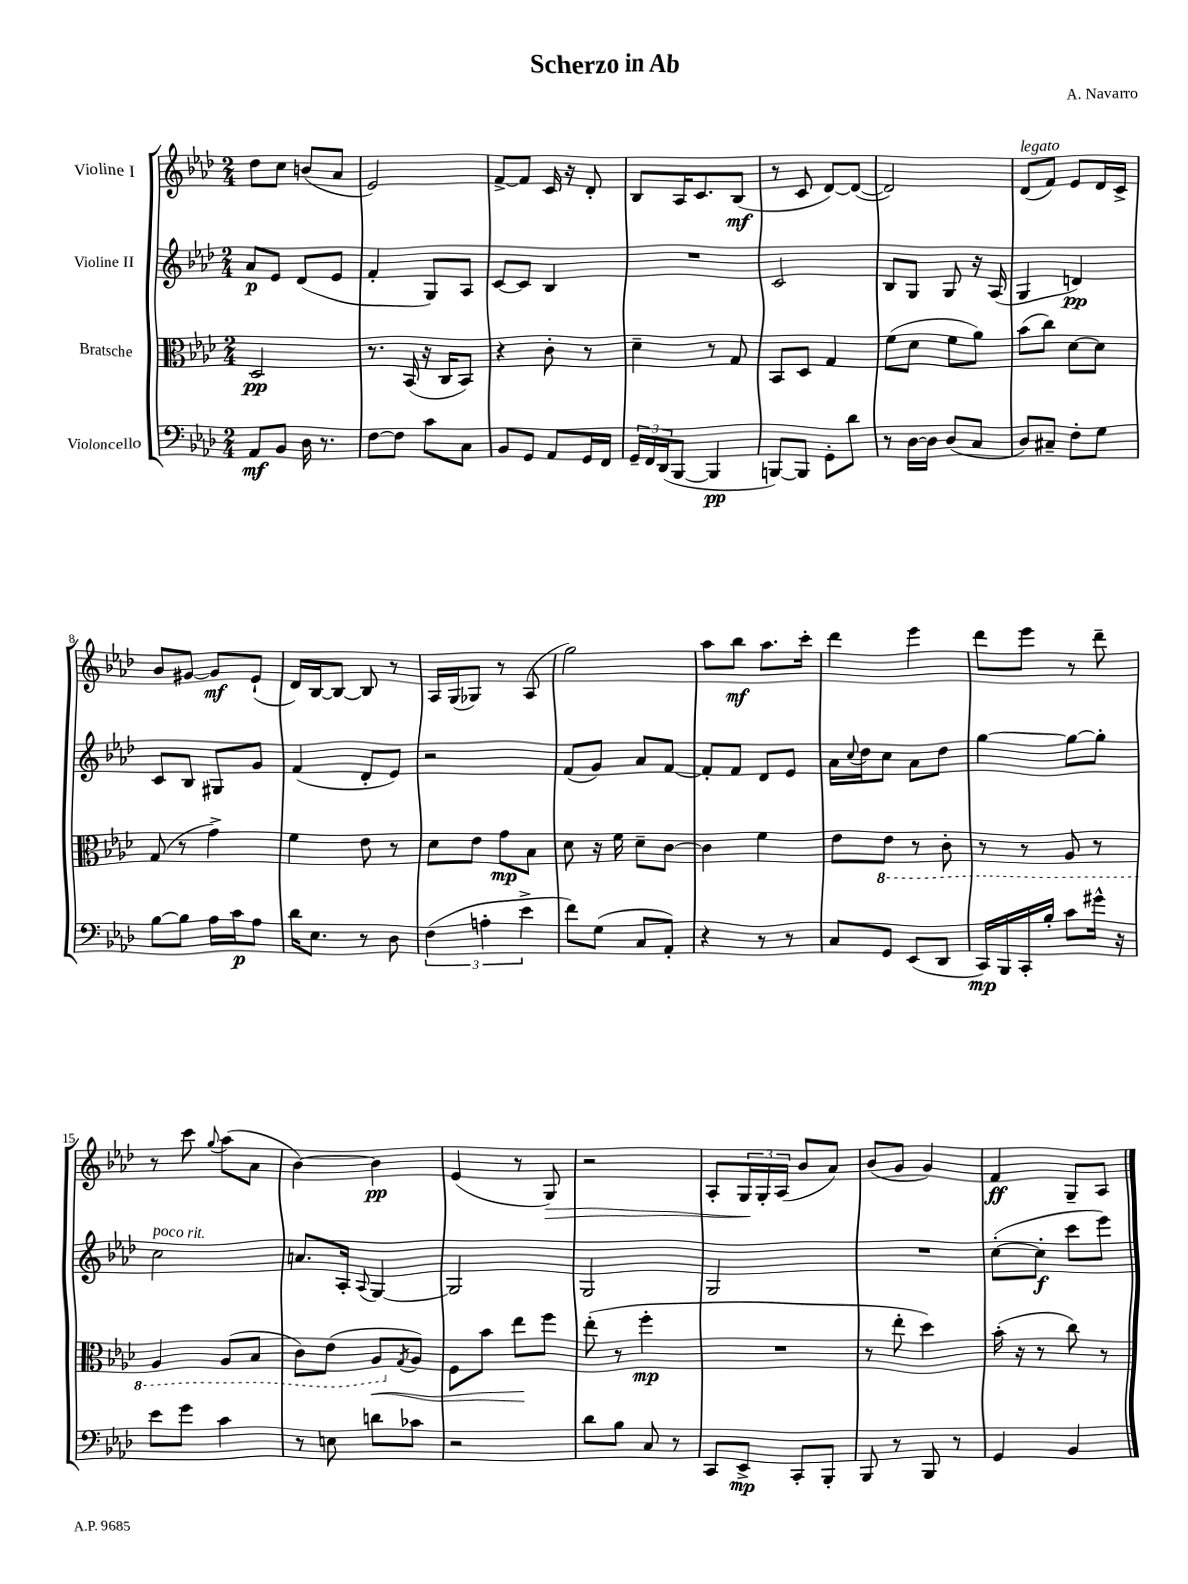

**kern	**kern	**kern	**kern
*staff4	*staff3	*staff2	*staff1
*clefF4	*clefC3	*clefG2	*clefG2
*k[b-e-a-d-]	*k[b-e-a-d-]	*k[b-e-a-d-]	*k[b-e-a-d-]
*M2/4	*M2/4	*M2/4	*M2/4
8AA-/L	2D-/	8a-/L	8dd-\L
8BB-/J	.	8e-/J	8cc\J
16D-\	.	(8d-/L	(8b/L
8.r	.	.	.
.	.	8e-/J	8a-/J
=	=	=	=
[8F\L	8.r	4f'/	2e-/)
8F\]J	.	.	.
.	(16BB-/	.	.
8c\L	16r	8G/L)	.
.	16C/LK	.	.
8C\J	8BB-/J)	8A-/J	.
=	=	=	=
8BB-/L	4r	[8c/L	[8f^/L
8GG/J	.	8c/]J	8f/]J
8AA-/L	8c'\	4B-/	16c/
.	.	.	16r
16GG/L	8r	.	8d-'/
16FF/JJ	.	.	.
=	=	=	=
24GG~/LL	4d-~\	2r	8B-/L
24FF/	.	.	.
(24DD-/J	.	.	.
[8BBB-/J	.	.	16A-/K
.	.	.	8.c/
4BBB-/]	8r	.	.
.	8G/	.	(8B-/J
=	=	=	=
[8BBB/L)	8BB-/L	2c/	8r
8BBB/]J	8D-/J	.	8c/
8GG'\L	4G/	.	[8d-/L)
8d-\J	.	.	(8d-/_J
=	=	=	=
8r	(8f\L	8B-/L	2d-/])
[16D-\LL	8d-\J	8G/J	.
16D-\]JJ	.	.	.
(8D-/L	8f\L	8G/	.
8C/J	8a-\J)	16r	.
.	.	(16A-/	.
=	=	=	=
8D-/L)	(8b-\L	4G/	(8d-/L
8C#~/J	8cc\J)	.	8f/J)
8F'\L	[8d-\L	4d/)	8e-/L
8G\J	8d-\]J	.	16d-/L
.	.	.	16c^/JJ
=	=	=	=
[8B-\L	(8G/	8c/L	8b-/L
8B-\]J	8r	8B-/J	[8g#/J
16A-\LL	4g^\)	8G#/L	8g#/]L
16c\J	.	.	.
8A-\J	.	8g/J	(8e-`/J
=	=	=	=
16d-\LK	4f\	(4f/	16d-/LL)
8.E-\J	.	.	[16B-/J
.	.	.	8B-/_J
8r	8e-\	8d-'/L	8B-/]
8D-\	8r	8e-/J)	8r
=	=	=	=
(6F\	8d-\L	2r	16A-/LL
.	.	.	(16G/J
.	8e-\J	.	8G-/J)
6A'\	.	.	.
.	8g\L	.	8r
6e-^\	.	.	.
.	8B-\J	.	(8A-/
=	=	=	=
8f\L)	8d-\	(8f/L	2gg\)
(8G\J	16r	8g/J)	.
.	16f\	.	.
8C/L	8d-~\L	8a-/L	.
8AA-'/J)	[8c\J	[8f/J	.
=	=	=	=
4r	4c\]	8f'/]L	8aa-\L
.	.	8f/J	8bb-\J
8r	4f\	8d-/L	8.aa-\L
8r	.	8e-/J	.
.	.	.	16ccc'\Jk
=	=	=	=
8C/L	8e-\L	16a-\LL	4ddd-\
.	.	8qqcc/	.
.	.	16dd-\J	.
8GG/J	8E-\J	8cc\J	.
(8EE-/L	8r	8a-\L	4eee-\
8DD-/J	8C'\	8dd-\J	.
=	=	=	=
16CC/LL)	8r	[4gg\	8ddd-\L
16BBB-/	.	.	.
16CC'/	8r	.	8eee-\J
16B-'/JJ	.	.	.
8c\L	8AA-/	8gg\_L	8r
16g#^^\Jk	8r	8gg'\]J	8ddd-~\
16r	.	.	.
=	=	=	=
8e-\L	4AA-/	2cc\	8r
8g\J	.	.	8ccc\
.	.	.	8qqgg/
4c\	(8AA-/L	.	(8aa-\L
.	8BB-/J	.	8a-\J
=	=	=	=
8r	8C\L)	8.a/L	[4b-\)
8E\	(8E-\J	.	.
.	.	16A-'/Jk	.
.	.	8qqA-/	.
8d\L	8AA-/L	[4G/	4b-\]
.	8qG/	.	.
8c-\J	8A-/J)	.	.
=	=	=	=
2r	8F\L	2G/]	(4e-/
.	8b-\J	.	.
.	8ee-\L	.	8r
.	8ff\J	.	8G/)
=	=	=	=
8d-\L	(8ee-'\	2G/	2r
8B-\J	8r	.	.
8C/	4ff'\	.	.
8r	.	.	.
=	=	=	=
8CC/L	2r	2G/	8A-'/L
8EE-^/J	.	.	24G/L
.	.	.	24G'/
.	.	.	(24A-/JJ
8CC'/L	.	.	8b-/L
8BBB-'/J	.	.	8a-/J)
=	=	=	=
8BBB-/	8r	2r	(8b-/L
8r	8ee-'\	.	8g/J
8BBB-/	4dd-\)	.	4g/)
8r	.	.	.
=	=	=	=
4GG/	(16b-'\	([8cc'\L	4f/
.	16r	.	.
.	8r	8cc'\]J	.
4BB-/	8cc\)	8ccc\L	8G~/L
.	8r	8eee-\J)	8A-/J
==	==	==	==
*-	*-	*-	*-
